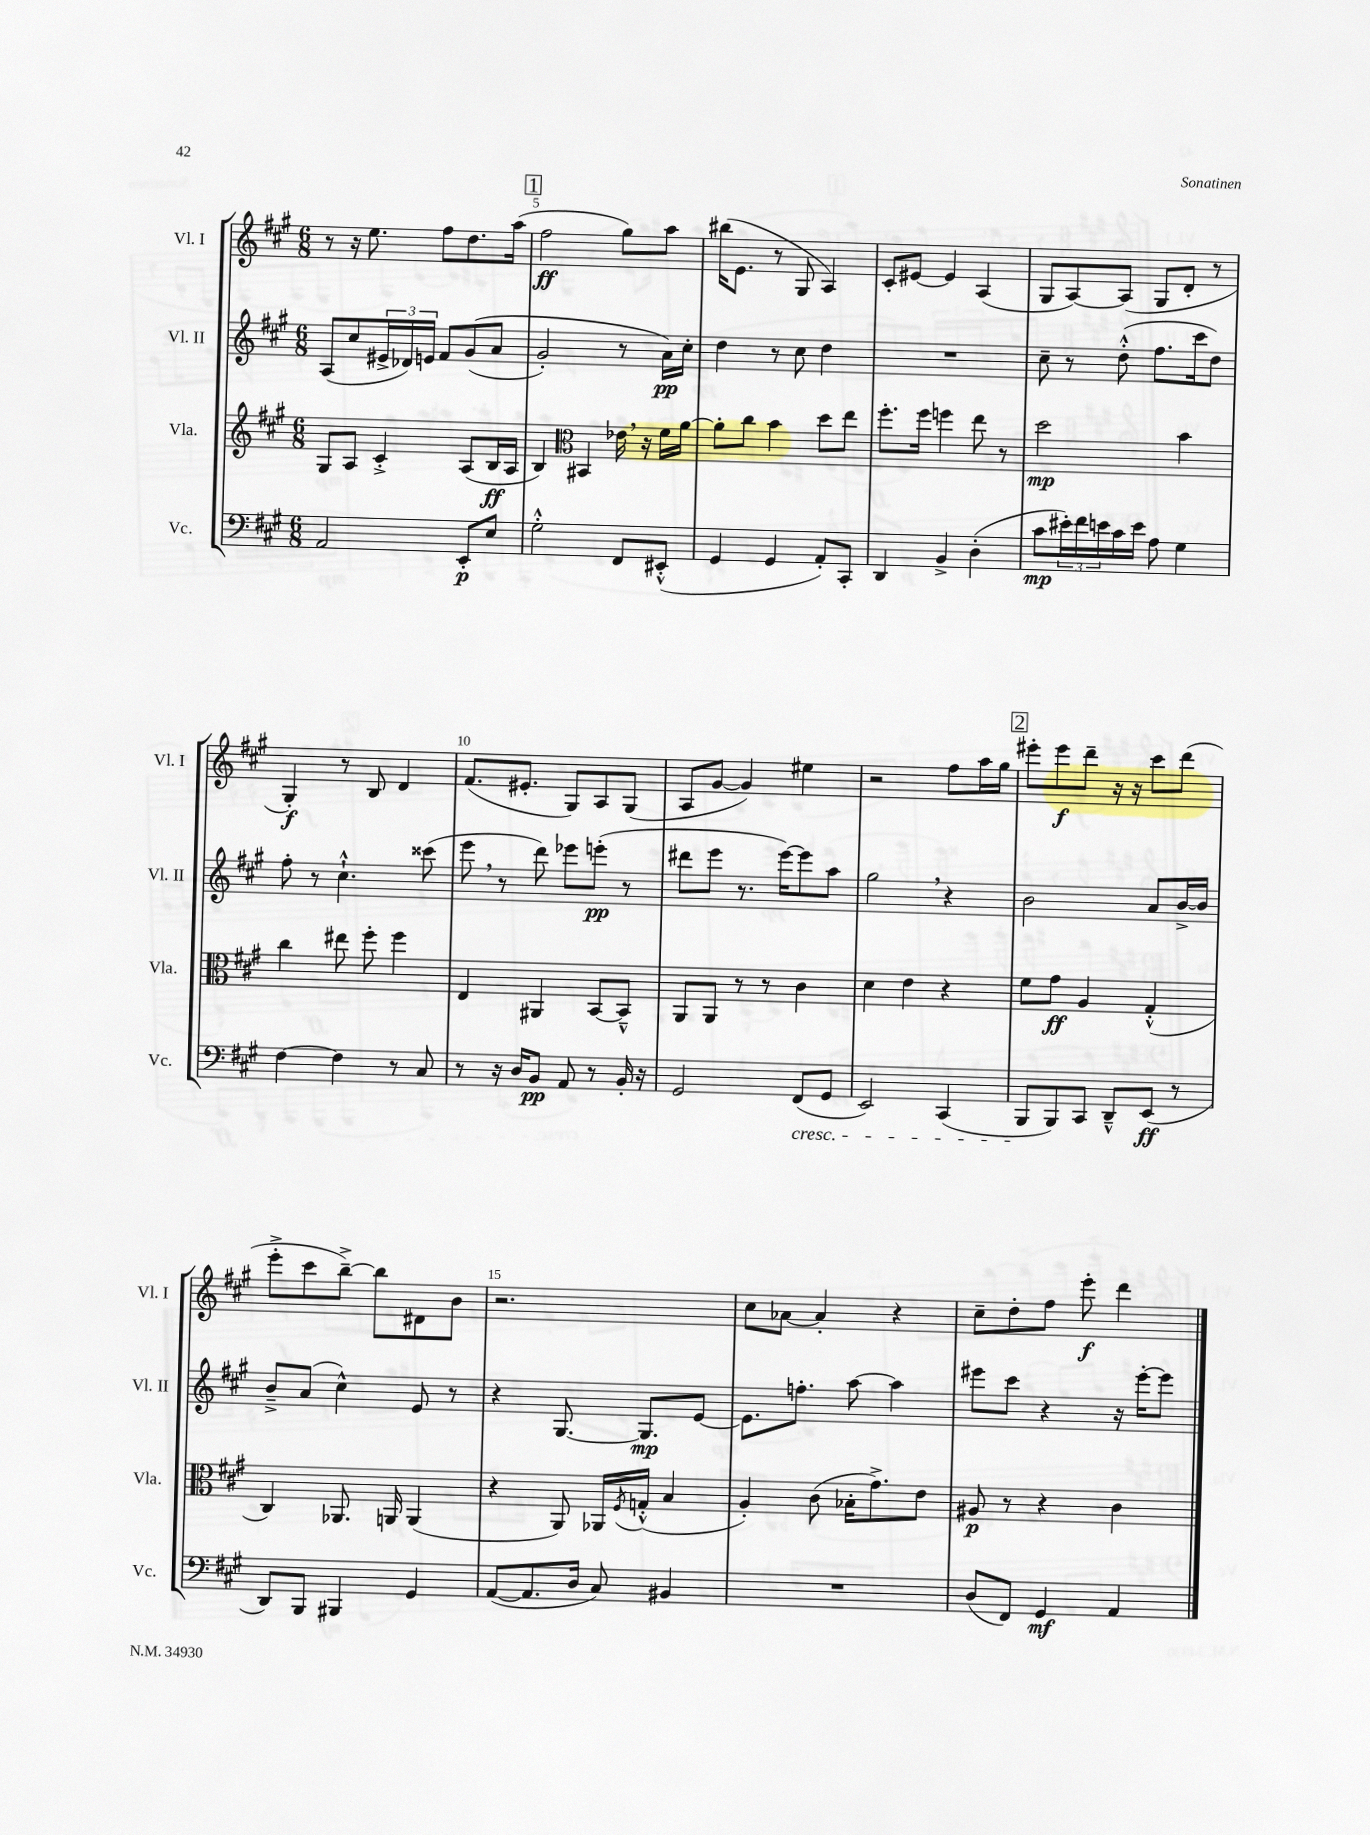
<<
\new StaffGroup <<
\new Staff = "s0" \with { instrumentName = "Vl. I" shortInstrumentName = "Vl. I" } {
    \clef treble \key a \major \numericTimeSignature \time 6/8
    r8 r16 e''8. fis''8 d''8. a''16( |
    \mark \markup { \box "1" } fis''2\ff gis''8) a''8 |
    bis''16( e'8. r8 gis8 a4) |
    cis'8-. eis'8~ eis'4 a4( |
    gis8 a8~) a8( gis8 d'8-. r8 |
    gis4-.\f) r8 b8 d'4 |
    fis'8.( eis'8.-. gis8) a8 gis8( |
    a8 gis'8~ gis'4) eis''4 |
    r2 fis''8 a''16 gis''16 |
    \mark \markup { \box "2" } eis'''8-. eis'''8\f d'''8-- r16 r16 cis'''8 d'''8( |
    e'''8-.-> cis'''8 b''8~--->) b''8 dis'8 b'8 |
    r2. |
    cis''8 aes'8~ aes'4-. r4 |
    cis''8-- d''8-. fis''8 e'''8-.\f d'''4 \bar "|." |
}
\new Staff = "s1" \with { instrumentName = "Vl. II" shortInstrumentName = "Vl. II" } {
    \clef treble \key a \major \numericTimeSignature \time 6/8
    a8( cis''8 \tuplet 3/2 { eis'16-> des'16) e'16 } fis'8 gis'8(\( a'8 |
    \mark \markup { \box "1" } gis'2-.) r8 a'16\pp\) cis''16-. |
    d''4 r8 cis''8 d''4 |
    R2. |
    cis''8-- r8 d''8-.-^( fis''8. cis'''16 d''8) |
    fis''8-. r8 cis''4.-!-^ cisis'''8( |
    e'''8 \breathe r8 d'''8) ees'''8 e'''8-.\pp( r8 |
    dis'''8 e'''8 r8. e'''16~) e'''8 a''8 |
    gis''2 \breathe r4 |
    \mark \markup { \box "2" } b'2 a'8 b'16~-> b'16 |
    b'8---> a'8( cis''4-^) e'8 r8 |
    r4 gis8.~ gis8.\mp e'8~ |
    e'8. f''8.-. a''8~ a''4 |
    eis'''8 cis'''8 r4 r16 eis'''16~-. eis'''8 \bar "|." |
}
\new Staff = "s2" \with { instrumentName = "Vla." shortInstrumentName = "Vla." } {
    \clef treble \key a \major \numericTimeSignature \time 6/8
    gis8 a8 cis'4-.-> a8( b16\ff a16 |
    \mark \markup { \box "1" } b4) \clef alto bis,4 ees'16 \breathe r16 fis'16 a'16~ |
    a'8-. cis''8 b'4 d''8 e''8 |
    fis''8.-. fis''16 f''4 e''8 r8 |
    d''2\mp b'4 |
    cis''4 eis''8 fis''8-. fis''4 |
    e4 ais,4 b,8~ b,8---^ |
    a,8 a,8 r8 r8 cis'4 |
    d'4 e'4 r4 |
    \mark \markup { \box "2" } fis'8 gis'8\ff a4 gis4-.-^( |
    cis4) aes,8. a,16 a,4( |
    r4 a,8) aes,16 \acciaccatura { fis8 } g16-.-^( b4 |
    a4-.) cis'8( bes16-. gis'8.->) e'8 |
    ais8\p r8 r4 cis'4 \bar "|." |
}
\new Staff = "s3" \with { instrumentName = "Vc." shortInstrumentName = "Vc." } {
    \clef bass \key a \major \numericTimeSignature \time 6/8
    a,2 e,8-.\p e8 |
    \mark \markup { \box "1" } gis2-.-^ fis,8 eis,8-.-^( |
    gis,4 gis,4 a,8-.) cis,8-. |
    d,4 b,4-> d4-.( |
    cis'8\mp \tuplet 3/2 { eis'16-.) fis'16 e'16 } cis'16 e'16 a8 gis4 |
    fis4~ fis4 r8 cis8 |
    r8 r16 d16 b,8\pp a,8 r8 b,16-. r16 |
    gis,2 fis,8\cresc( gis,8 |
    e,2) cis,4( |
    \mark \markup { \box "2" } b,,8\! b,,8) cis,8 d,8---^ e,8\ff( r8 |
    d,8) b,,8 bis,,4 gis,4 |
    a,8~( a,8. d16 cis8) bis,4 |
    R2. |
    d8( fis,8) gis,4\mf a,4 \bar "|." |
}
>>
>>
\layout { \context { \Score currentBarNumber = #4 \override BarNumber.break-visibility = ##(#f #t #t) barNumberVisibility = #(every-nth-bar-number-visible 5) } }
